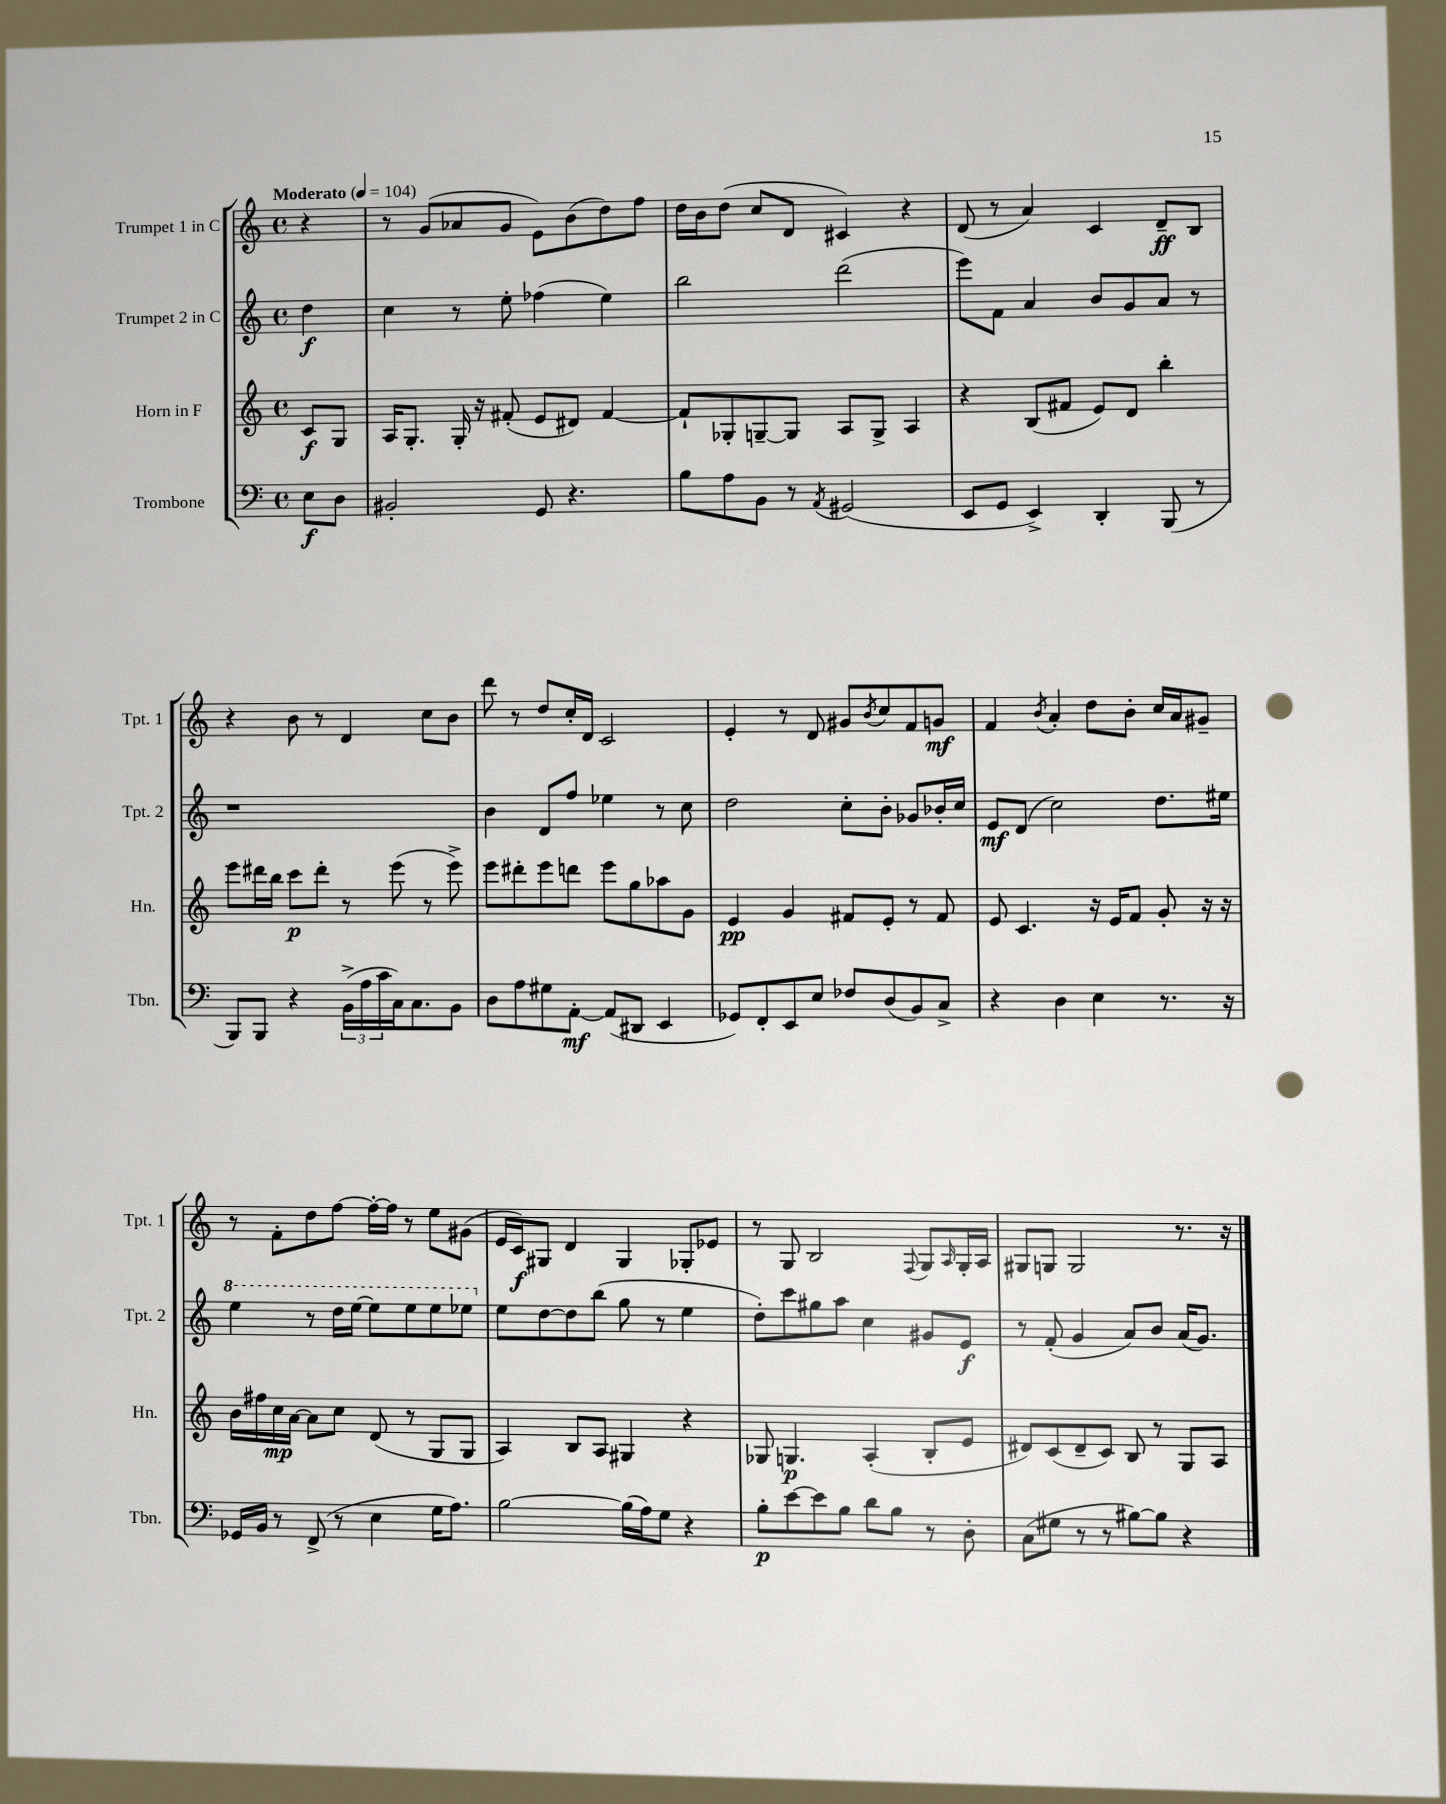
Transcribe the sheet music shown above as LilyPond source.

<<
\new StaffGroup <<
\new Staff = "s0" \with { instrumentName = "Trumpet 1 in C" shortInstrumentName = "Tpt. 1" } {
    \clef treble \key c \major \defaultTimeSignature \time 4/4 \partial 4 \tempo "Moderato" 4 = 104
    r4 |
    r8 g'8( aes'8 g'8 e'8) b'8( d''8) f''8 |
    d''16 b'16 d''8( c''8 d'8 cis'4) r4 |
    d'8( r8 a'4) c'4 d'8--\ff b8 |
    r4 b'8 r8 d'4 c''8 b'8 |
    d'''8 r8 d''8 c''16-. d'16 c'2 |
    e'4-. r8 d'8 gis'8 \acciaccatura { b'8 } c''8 f'8 g'8\mf |
    f'4 \acciaccatura { b'8 } a'4-. d''8 b'8-. c''16 a'16 gis'8-- |
    r8 f'8-. d''8 f''8~ f''16~-. f''16 r8 e''8 gis'8( |
    e'16 c'16\f) gis8 d'4 gis4 ges8-. ees'8 |
    r8 g8 b2 \appoggiatura { f8 } g8 \grace { a16 } g16-. a16 |
    gis8 g8 g2 r8. r16 \bar "|." |
}
\new Staff = "s1" \with { instrumentName = "Trumpet 2 in C" shortInstrumentName = "Tpt. 2" } {
    \clef treble \key c \major \defaultTimeSignature \time 4/4 \partial 4
    d''4\f |
    c''4 r8 e''8-. fes''4( e''4) |
    b''2 d'''2( |
    e'''8) f'8 a'4 b'8 g'8 a'8 r8 |
    r1 |
    b'4 d'8 f''8 ees''4 r8 c''8 |
    d''2 c''8-. b'8-. ges'8 bes'16-. c''16 |
    e'8\mf d'8( c''2) d''8. eis''16 |
    \ottava #1 e'''4 r8 d'''16 e'''16~ e'''8 e'''8 e'''8 ees'''8 \ottava #0 |
    e''8 d''8~ d''8 b''8( g''8 r8 e''4 |
    d''8-.) c'''8 gis''8 a''8 c''4 gis'8 e'8\f |
    r8 f'8-.( g'4 a'8) b'8 a'16( g'8.) \bar "|." |
}
\new Staff = "s2" \with { instrumentName = "Horn in F" shortInstrumentName = "Hn." } {
    \clef treble \key c \major \defaultTimeSignature \time 4/4 \partial 4
    c'8\f g8 |
    a16 g8.-. g16-. r16 fis'8-.( e'8 dis'8) fis'4~ |
    fis'8-! ges8-. g8~-- g8 a8 g8-> a4 |
    r4 b8( fis'8 e'8) d'8 b''4-. |
    e'''8 dis'''16 b''16 c'''8\p dis'''8-. r8 e'''8( r8 e'''8->) |
    e'''8 dis'''8-. e'''8 d'''8 e'''8 g''8 aes''8 g'8 |
    e'4\pp g'4 fis'8 e'8-. r8 fis'8 |
    e'8 c'4. r16 e'16 f'8 g'8-. r16 r16 |
    b'16 fis''16 c''16\mp a'16~ a'8 c''8 d'8( r8 g8 g8 |
    a4) b8 a8 gis4 r4 |
    ges8 g4.\p a4-.( b8-. e'8 |
    dis'8) c'8( dis'8-- c'8) b8 r8 g8 a8 \bar "|." |
}
\new Staff = "s3" \with { instrumentName = "Trombone" shortInstrumentName = "Tbn." } {
    \clef bass \key c \major \defaultTimeSignature \time 4/4 \partial 4
    e8\f d8 |
    bis,2-. g,8 r4. |
    b8 a8 b,8 r8 \acciaccatura { a,8 } gis,2( |
    e,8 g,8 e,4->) d,4-. b,,8( r8 |
    b,,8) b,,8 r4 \tuplet 3/2 { b,16->( a16 c'16 } c16) c8. b,8 |
    d8 a8 gis8 a,8~-.\mf a,8( dis,8 e,4 |
    ges,8) f,8-. e,8 e8 fes8 d8( b,8) c8-> |
    r4 d4 e4 r8. r16 |
    ges,16 b,16 r8 f,8->( r8 e4 g16 a8.) |
    b2~ b16( a16) g8 r4 |
    b8-.\p e'8~ e'8 b8 d'8 b8 r8 d8-. |
    c8( gis8 r8 r8 bis8~) bis8 r4 \bar "|." |
}
>>
>>
\layout { \context { \Score \remove "Bar_number_engraver" } }
